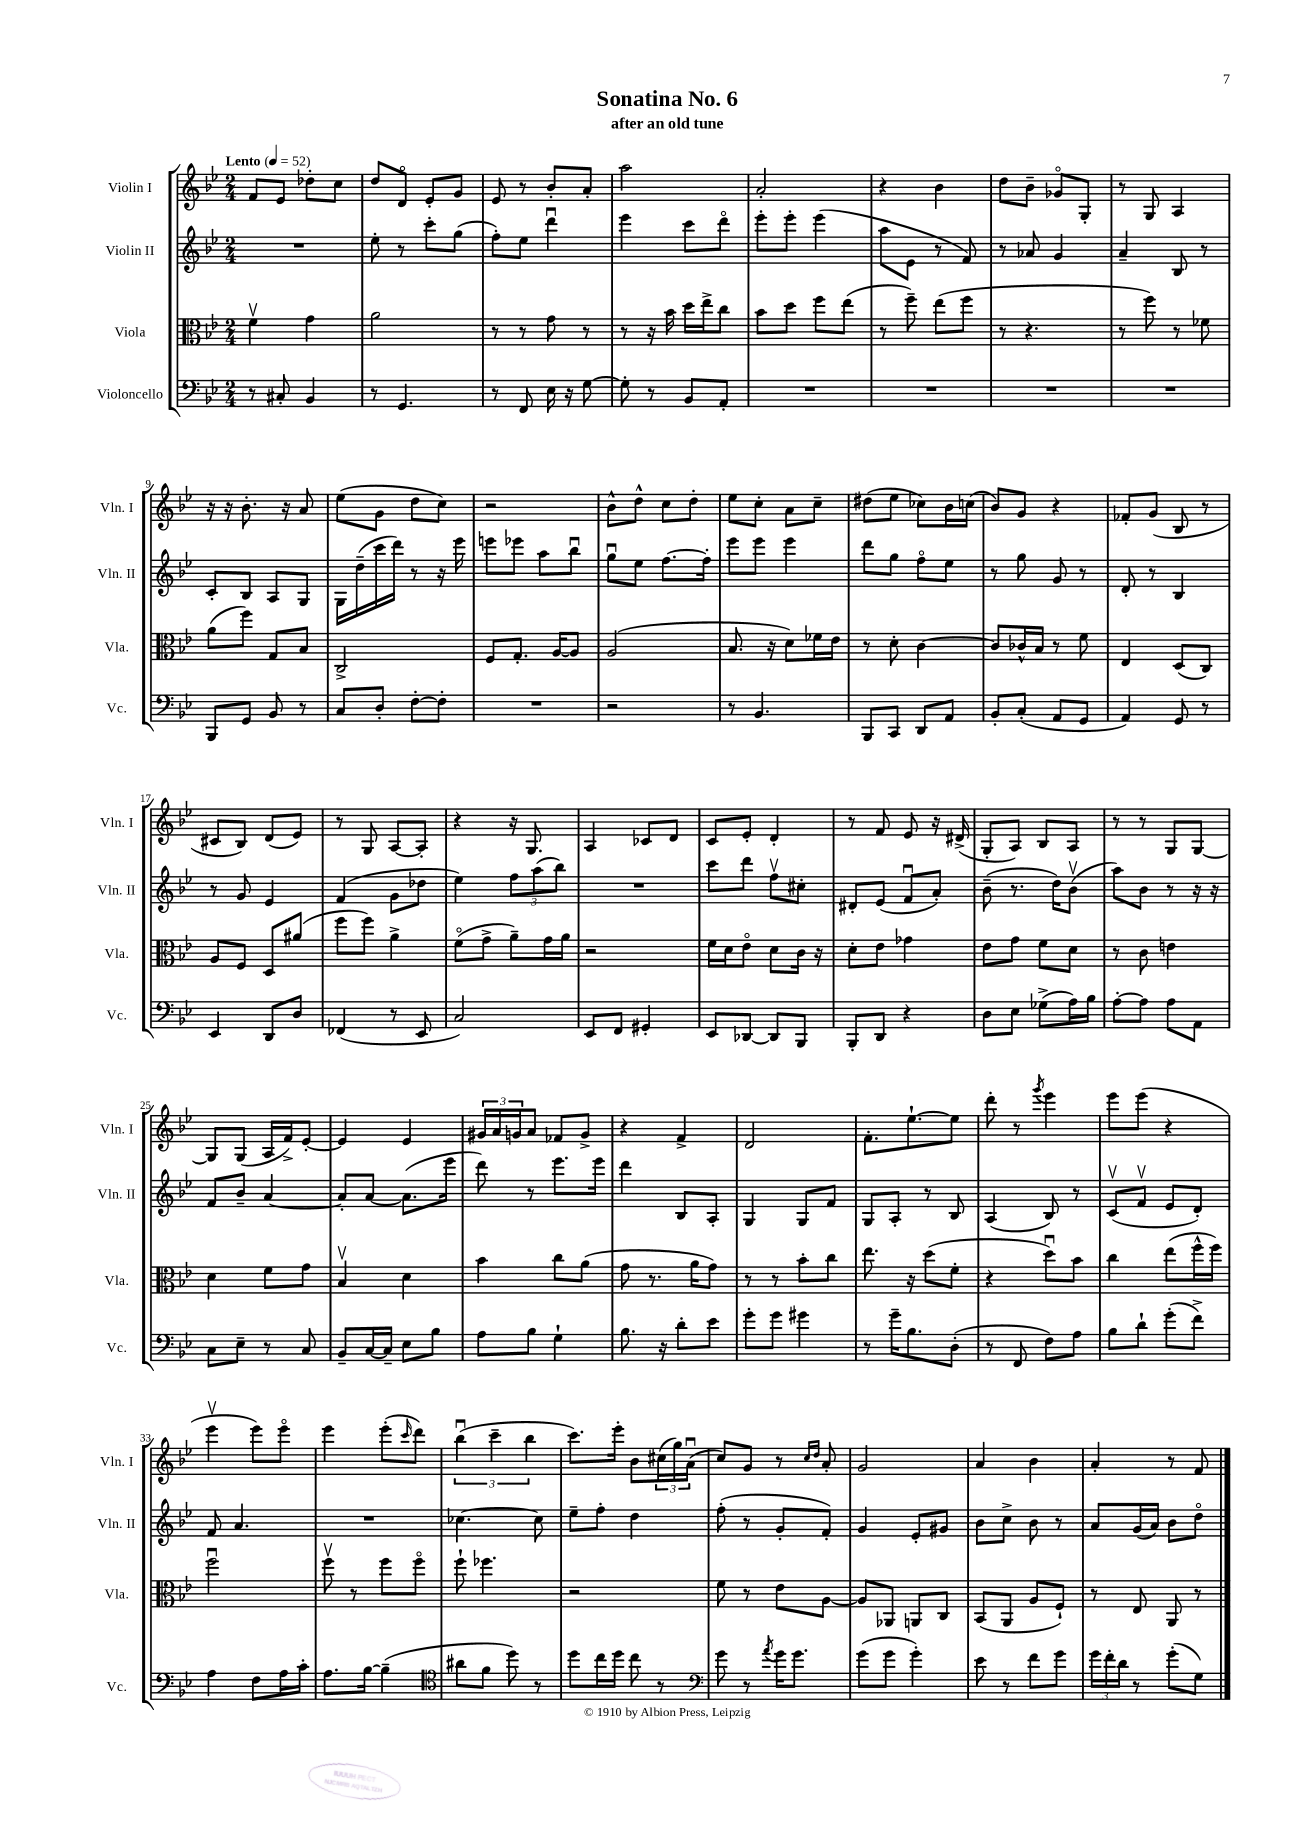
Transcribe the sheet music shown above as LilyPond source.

\header { title = "Sonatina No. 6" subtitle = "after an old tune" }
<<
\new StaffGroup <<
\new Staff = "s0" \with { instrumentName = "Violin I" shortInstrumentName = "Vln. I" } {
    \clef treble \key bes \major \numericTimeSignature \time 2/4 \tempo "Lento" 4 = 52
    f'8 ees'8 des''8-. c''8 |
    d''8 d'8\flageolet ees'8-. g'8 |
    ees'8 r8 bes'8-. a'8-. |
    a''2 |
    a'2-. |
    r4 bes'4 |
    d''8 bes'8-- ges'8\flageolet g8-. |
    r8 g8 a4 |
    r16 r16 bes'8.-. r16 a'8 |
    ees''8( g'8 d''8 c''8) |
    r2 |
    bes'8-^ d''8-^ c''8 d''8-. |
    ees''8 c''8-. a'8 c''8-- |
    dis''8( ees''8 ces''8) bes'16 c''16( |
    bes'8) g'8 r4 |
    fes'8-. g'8( bes8 r8 |
    cis'8 bes8) d'8( ees'8) |
    r8 g8 a8~ a8-. |
    r4 r16 g8. |
    a4 ces'8 d'8 |
    c'8 ees'8-. d'4-. |
    r8 f'8 ees'8 r16 dis'16->( |
    g8-. a8) bes8 a8 |
    r8 r8 g8 g8~ |
    g8 g8( a16 f'16->) ees'8~-. |
    ees'4 ees'4 |
    \tuplet 3/2 { gis'16 a'16 g'16 } a'8 fes'8 g'8-> |
    r4 f'4-> |
    d'2 |
    f'8.-. ees''8.~-! ees''8 |
    d'''8-. r8 \acciaccatura { g'''8 } ees'''4 |
    ees'''8 ees'''8( r4 |
    ees'''4\upbow ees'''8) ees'''8\flageolet |
    ees'''4 ees'''8-.( \grace { c'''16 } d'''8) |
    \tuplet 3/2 { bes''4\downbow( c'''4-- bes''4 } |
    c'''8.) ees'''16-. bes'8 \tuplet 3/2 { cis''16( g''16) a'16\downbow( } |
    c''8) g'8 r8 \grace { c''16 d''16 } a'8-. |
    g'2 |
    a'4 bes'4 |
    a'4-. r8 f'8 \bar "|." |
}
\new Staff = "s1" \with { instrumentName = "Violin II" shortInstrumentName = "Vln. II" } {
    \clef treble \key bes \major \numericTimeSignature \time 2/4
    R2 |
    ees''8-. r8 c'''8-. g''8( |
    f''8-.) ees''8 d'''4\downbow |
    ees'''4 c'''8 d'''8\flageolet |
    ees'''8-. ees'''8-. ees'''4( |
    a''8 ees'8 r8 f'8) |
    r8 aes'8 g'4 |
    a'4-- bes8 r8 |
    c'8-. bes8 a8 g8 |
    g16 d''16--( c'''16 d'''16) r8 r16 ees'''16 |
    e'''8 ees'''8 a''8 bes''8\downbow |
    g''8\downbow ees''8 f''8.~ f''16-. |
    ees'''8 ees'''8 ees'''4 |
    d'''8 g''8 f''8\flageolet ees''8 |
    r8 g''8 g'8 r8 |
    d'8-. r8 bes4 |
    r8 g'8 ees'4 |
    f'4( g'8 des''8 |
    ees''4) \tuplet 3/2 { f''8 a''8( bes''8) } |
    R2 |
    c'''8 d'''8 f''8\upbow cis''8-. |
    dis'8-. ees'8( f'8\downbow a'8-.) |
    bes'8--( r8. d''16) bes'8\upbow( |
    a''8) bes'8 r8 r16 r16 |
    f'8 bes'8-- a'4~ |
    a'8-. a'8~ a'8.( ees'''16 |
    d'''8) r8 ees'''8. ees'''16 |
    d'''4 bes8 a8-. |
    g4 g8 f'8 |
    g8 a8-. r8 bes8 |
    a4( bes8) r8 |
    c'8\upbow( f'8\upbow ees'8 d'8-.) |
    f'8 a'4. |
    R2 |
    ces''4.~ ces''8 |
    ees''8-- f''8-. d''4 |
    f''8-.( r8 g'8-. f'8-.) |
    g'4 ees'8-. gis'8 |
    bes'8 c''8-> bes'8 r8 |
    a'8 g'16( a'16) bes'8 d''8\flageolet \bar "|." |
}
\new Staff = "s2" \with { instrumentName = "Viola" shortInstrumentName = "Vla." } {
    \clef alto \key bes \major \numericTimeSignature \time 2/4
    f'4\upbow g'4 |
    a'2 |
    r8 r8 g'8 r8 |
    r8 r16 bes'16 d''16 ees''16-> c''8 |
    bes'8 d''8 f''8 ees''8( |
    r8 f''8--) ees''8( f''8 |
    r8 r4. |
    r8 f''8) r8 fes'8 |
    a'8( f''8) g8 bes8 |
    c2-> |
    f8 g8.-. a16~ a8 |
    a2( |
    bes8. r16 d'8) fes'16 ees'16 |
    r8 d'8-. c'4~ |
    c'8 ces'16-^ bes16 r8 f'8 |
    ees4 d8( c8) |
    a8 f8 d8 ais'8( |
    f''8 f''8) a'4-> |
    f'8\flageolet( g'8-> a'8--) g'16 a'16 |
    r2 |
    f'16 d'16 ees'8\flageolet d'8 c'16 r16 |
    d'8-. ees'8 ges'4 |
    ees'8 g'8 f'8 d'8 |
    r8 c'8 e'4 |
    d'4 f'8 g'8 |
    bes4\upbow d'4 |
    bes'4 c''8 a'8( |
    g'8 r8. a'16 g'8) |
    r8 r8 bes'8-. c''8 |
    ees''8. r16 d''8( f'8-. |
    r4 d''8\downbow) bes'8 |
    c''4 ees''8( f''16-^ f''16) |
    f''2\downbow |
    f''8\upbow r8 f''8 f''8\flageolet |
    f''8-! fes''4. |
    r2 |
    f'8 r8 ees'8 a8~ |
    a8 aes,8 a,8 c8 |
    bes,8( a,8 a8 f8-!) |
    r8 ees8 a,8 r8 \bar "|." |
}
\new Staff = "s3" \with { instrumentName = "Violoncello" shortInstrumentName = "Vc." } {
    \clef bass \key bes \major \numericTimeSignature \time 2/4
    r8 cis8-. bes,4 |
    r8 g,4. |
    r8 f,8 ees16 r16 g8~ |
    g8-. r8 bes,8 a,8-. |
    R2 |
    R2 |
    R2 |
    R2 |
    bes,,8 g,8 bes,8 r8 |
    c8 d8-. f8~-. f8-. |
    R2 |
    r2 |
    r8 bes,4. |
    bes,,8 c,8 d,8 a,8 |
    bes,8-. c8-.( a,8 g,8 |
    a,4) g,8 r8 |
    ees,4 d,8 d8 |
    fes,4( r8 ees,8 |
    c2) |
    ees,8 f,8 gis,4-. |
    ees,8 des,8~ des,8 bes,,8 |
    bes,,8-. d,8 r4 |
    d8 ees8 ges8->( a16) bes16 |
    a8~-. a8 a8 a,8 |
    c8 ees8-- r8 c8 |
    bes,8-- c16~ c16-- ees8 bes8 |
    a8 bes8 g4-! |
    bes8. r16 d'8-. ees'8 |
    g'8-. g'8 gis'4 |
    r8 g'16-- bes8. d8-.( |
    r8 f,8 f8) a8 |
    bes8 d'8-! g'8-.( f'8->) |
    a4 f8 a16 c'16-. |
    a8. bes16~ bes4--( |
    \clef tenor ais'8 f'8 d''8) r8 |
    d''8 c''16 d''16 c''8 r8 |
    \clef bass g'8 r8 \acciaccatura { a'8 } g'16 g'8. |
    g'8( g'8 g'4-.) |
    ees'8 r8 f'8 g'8 |
    \tuplet 3/2 { g'16 f'16-. d'16 } r8 g'8-.( g8) \bar "|." |
}
>>
>>
